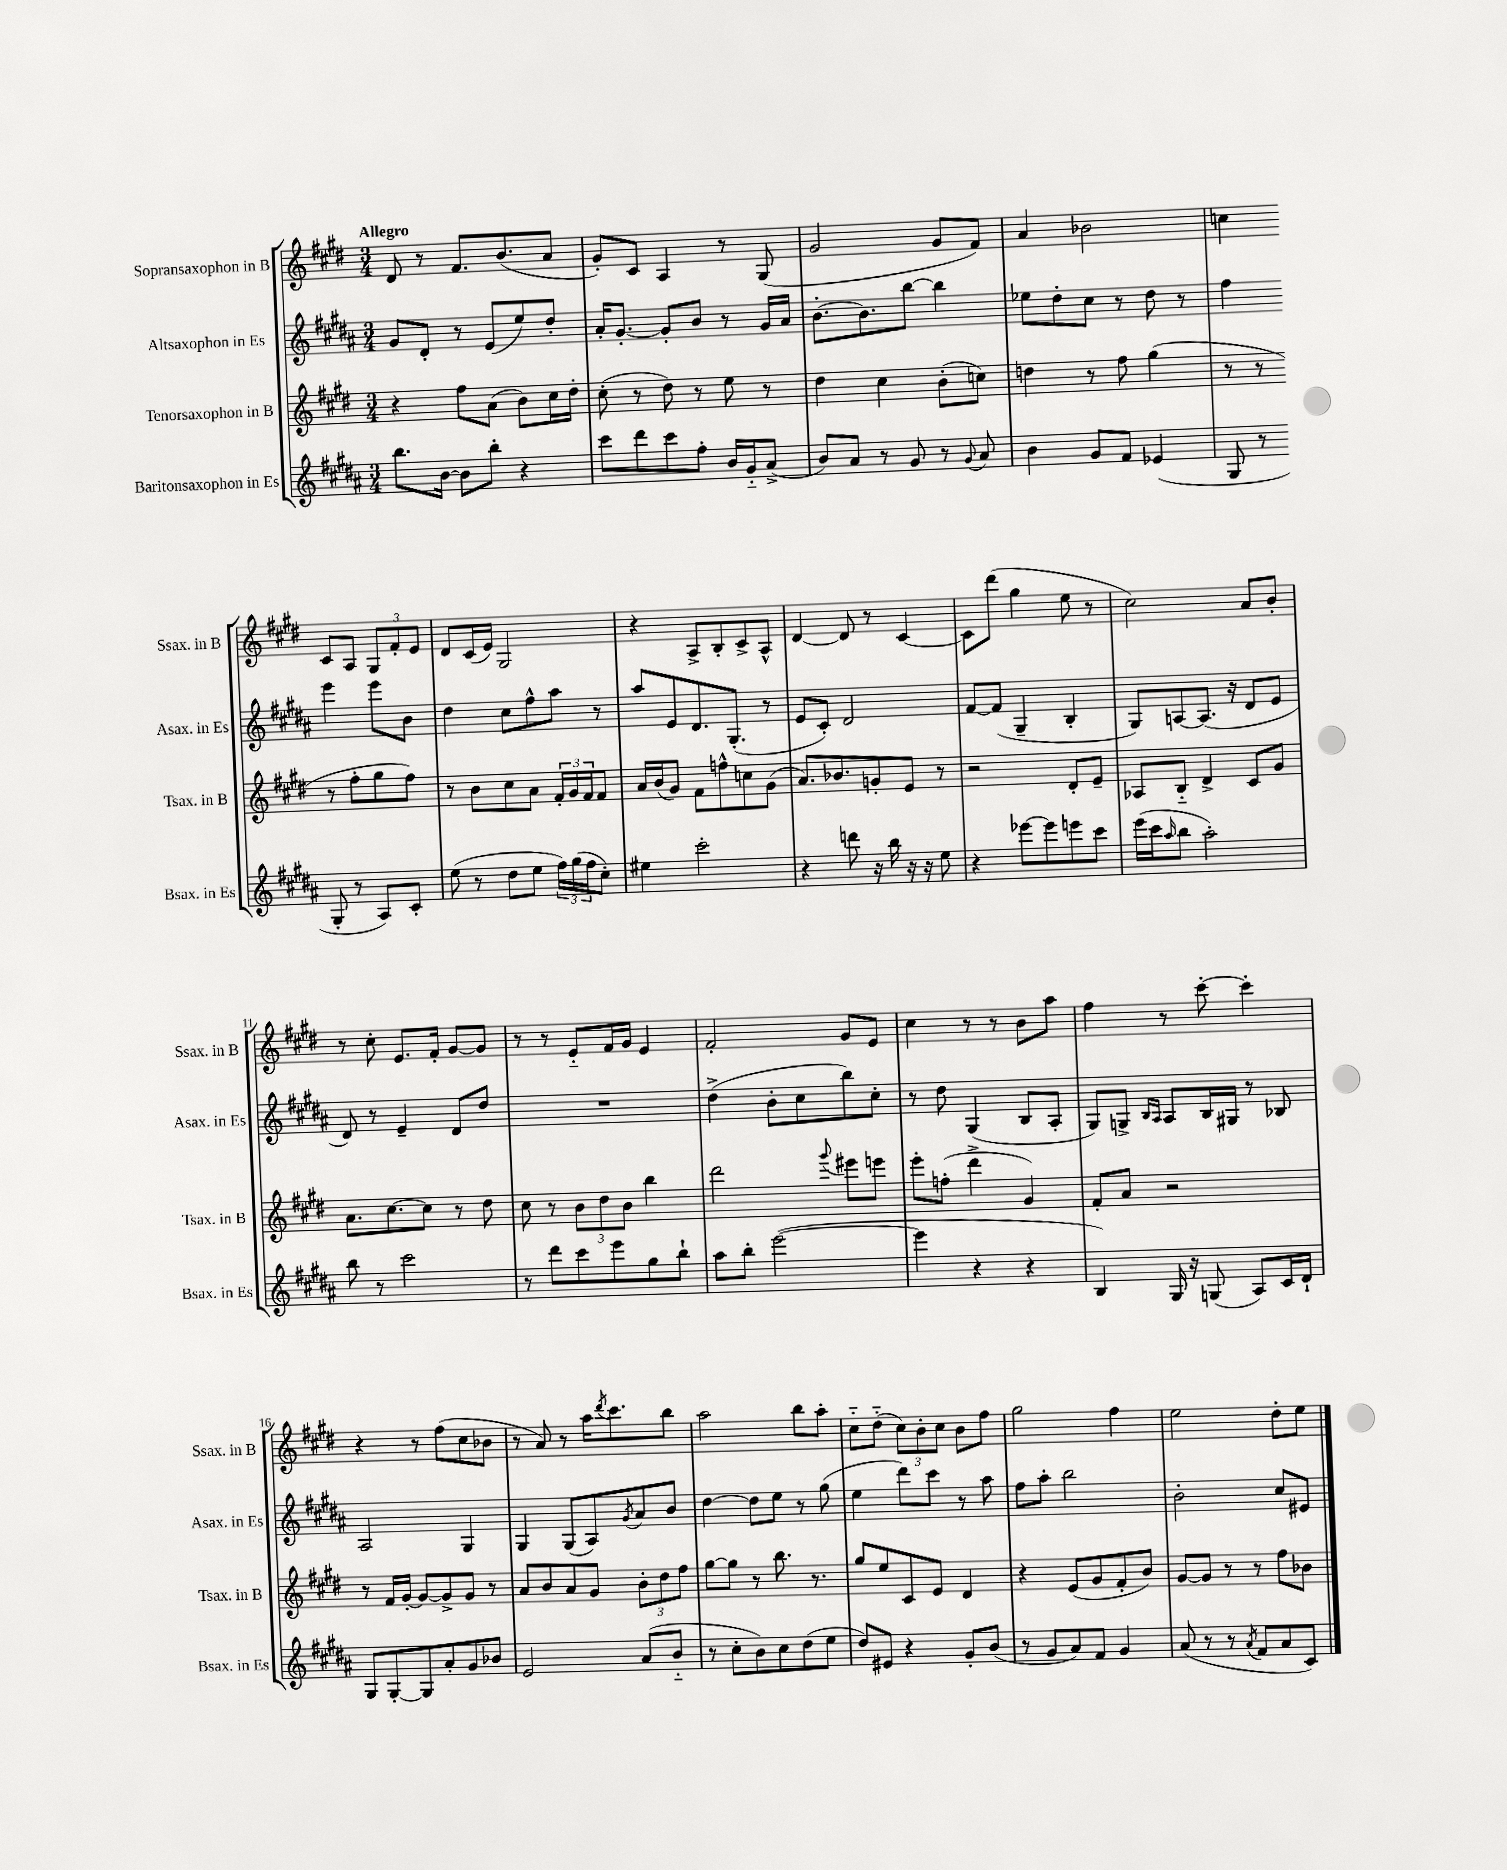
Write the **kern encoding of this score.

**kern	**kern	**kern	**kern
*staff4	*staff3	*staff2	*staff1
*clefG2	*clefG2	*clefG2	*clefG2
*k[f#c#g#d#a#]	*k[f#c#g#d#]	*k[f#c#g#d#a#]	*k[f#c#g#d#]
*M3/4	*M3/4	*M3/4	*M3/4
8.bb	4r	8g#	8d#
.	.	8d#'	8r
[16b	.	.	.
8b]	8ff#	8r	8.f#
8bb'	(8a	(8e	.
.	.	.	(8.b
4r	8b)	8ee)	.
.	16cc#	8dd#'	8a
.	16dd#'	.	.
=	=	=	=
8ccc#	(8cc#'	16a#'	8g#')
.	.	[8.g#'	.
8ddd#	8r	.	8c#
8ccc#	8dd#)	8g#']	4A
8ff#'	8r	8b	.
16b	8ee	8r	8r
16g#'~	.	.	.
(8a#^	8r	16g#	(8G#
.	.	16a#	.
=	=	=	=
8b)	4dd#	[8.b'	2g#
8a#	.	.	.
.	.	8.b]	.
8r	4cc#	.	.
8g#	.	[8bb	.
8r	(8b'	4bb]	8g#
8qqg#	.	.	.
8a#	8cc)	.	8f#)
=	=	=	=
4b	4dd	8ee-	4a
.	.	8dd#'	.
8g#	8r	8cc#	2b-
8f#	8ff#	8r	.
(4e-	(4gg#	8dd#	.
.	.	8r	.
=	=	=	=
8G#	8r	4ff#	4cc
8r	8r	.	.
8G#'	8r	4eee	8c#
8r	8ff#'	.	8A
8A#)	8gg#	8eee	12G#
.	.	.	12f#'
8c#'	8ff#)	8b	.
.	.	.	12e
=	=	=	=
(8ee	8r	4dd#	8d#
8r	8b	.	(16c#
.	.	.	16e)
8dd#	8cc#	8cc#	2G#
8ee	8a	8ff#^^	.
24ff#)	24f#'	8aa#	.
(24gg#	24g#	.	.
24ff#	24f#	.	.
8cc#')	8f#	8r	.
=	=	=	=
4ee#	16a	8aa#	4r
.	(16b	.	.
.	8g#)	8e	.
2ccc#'	8f#	8.d#	8A^
.	8ff^^	.	8B'
.	.	(8.G#'	.
.	8cc	.	8c#^
.	(8g#	8r	8A^^
=	=	=	=
4r	8.a)	8e	[4d#
.	.	8c#')	.
.	8.b-	.	.
8ddd	.	2d#	8d#]
16r	8g'	.	8r
16bb	.	.	.
16r	8e	.	[4c#
16r	.	.	.
8ee	8r	.	.
=	=	=	=
4r	2r	[8f#	8c#]
.	.	(8f#]	(8ddd#
[8eee-	.	4G#~	4gg#
8eee-]	.	.	.
8eee	8d#'	4B'	8ee
8ccc#	8e~	.	8r
=	=	=	=
(16eee	8A-	8G#)	2cc#)
16ccc#	.	.	.
16qqaa#	.	.	.
8bb	8B'~	[8A	.
2aa#')	4d#^	(8.A]	.
.	.	16r	.
.	8c#	8d#	8a
.	8g#	8e	8b'
=	=	=	=
8bb	8.a	8d#)	8r
8r	.	8r	8cc#'
.	[8.cc#	.	.
2ccc#	.	4e~	8.e
.	8cc#]	.	.
.	.	.	16f#'
.	8r	8d#	[8g#
.	8dd#	8dd#	8g#]
=	=	=	=
8r	8cc#	2.r	8r
8ddd#	8r	.	8r
8ccc#	12b	.	8e'~
.	12dd#	.	.
8eee	.	.	16f#
.	12b	.	.
.	.	.	16g#
8gg#	4bb	.	4e
8bb`	.	.	.
=	=	=	=
8aa#	2ddd#	(4dd#^	2f#'
8bb'	.	.	.
([2eee	.	8b'	.
.	.	8cc#	.
.	8qqggg#	.	.
.	8eee#	8bb)	8g#
.	8eee	8cc#'	8e
=	=	=	=
4eee]	8eee'	8r	4cc#
.	(8ff'	8dd#	.
4r	4ddd#^	(4G#	8r
.	.	.	8r
4r	4g#)	8B	8b
.	.	8A#'	8aa
=	=	=	=
4B)	8f#'	8G#)	4ff#
.	8a	8G^	.
.	.	16qqB	.
.	.	16qqA#	.
16G#	2r	8A#	8r
16r	.	.	.
(8G	.	16B	[8ccc#'
.	.	16G#	.
8A#)	.	8r	4ccc#']
16c#	.	8B-	.
16d#`	.	.	.
=	=	=	=
8G#	8r	2A#	4r
[8G#'	16f#	.	.
.	[16g#'	.	.
8G#]	8g#_	.	8r
8a#'	8g#^]	.	(8ff#
8g#	8g#	4G#	8cc#
8b-	8r	.	8b-
=	=	=	=
2e	8a	4G#	8r
.	8b	.	8a)
.	8a	(8G#	8r
.	8g#	8A#)	16aa
.	.	.	8qddd#
.	.	.	8.ccc#
.	.	8qg#	.
(8a#	12b'	8a#	.
.	12dd#	.	.
8b'~	.	8b	8bb
.	12ff#	.	.
=	=	=	=
8r	[8gg#	[4dd#	2aa
8cc#'	8gg#]	.	.
8b)	8r	8dd#]	.
8cc#	8.bb	8ee	.
(8dd#	.	8r	8bb
.	8.r	.	.
8ee	.	(8gg#	8aa'
=	=	=	=
8dd#)	8gg#	4ee	8cc#'~
8e#	8ee	.	(8dd#'~
4r	8c#	8ddd#)	12cc#)
.	.	.	12b'
.	8e	8ccc#	.
.	.	.	12cc#
8g#'	4d#	8r	8b
(8b	.	8aa#	8ff#
=	=	=	=
8r	4r	8ff#	2gg#
8g#	.	8aa#'	.
8a#)	(8e	2bb	.
8f#	8g#	.	.
4g#	8f#'	.	4ff#
.	8b)	.	.
=	=	=	=
(8a#	[8g#	2b'	2ee
8r	8g#]	.	.
8r	8r	.	.
8qa#	.	.	.
8f#	8r	.	.
8a#	8ff#	8cc#	8dd#'
8c#)	8b-	8e#	8ee
==	==	==	==
*-	*-	*-	*-
